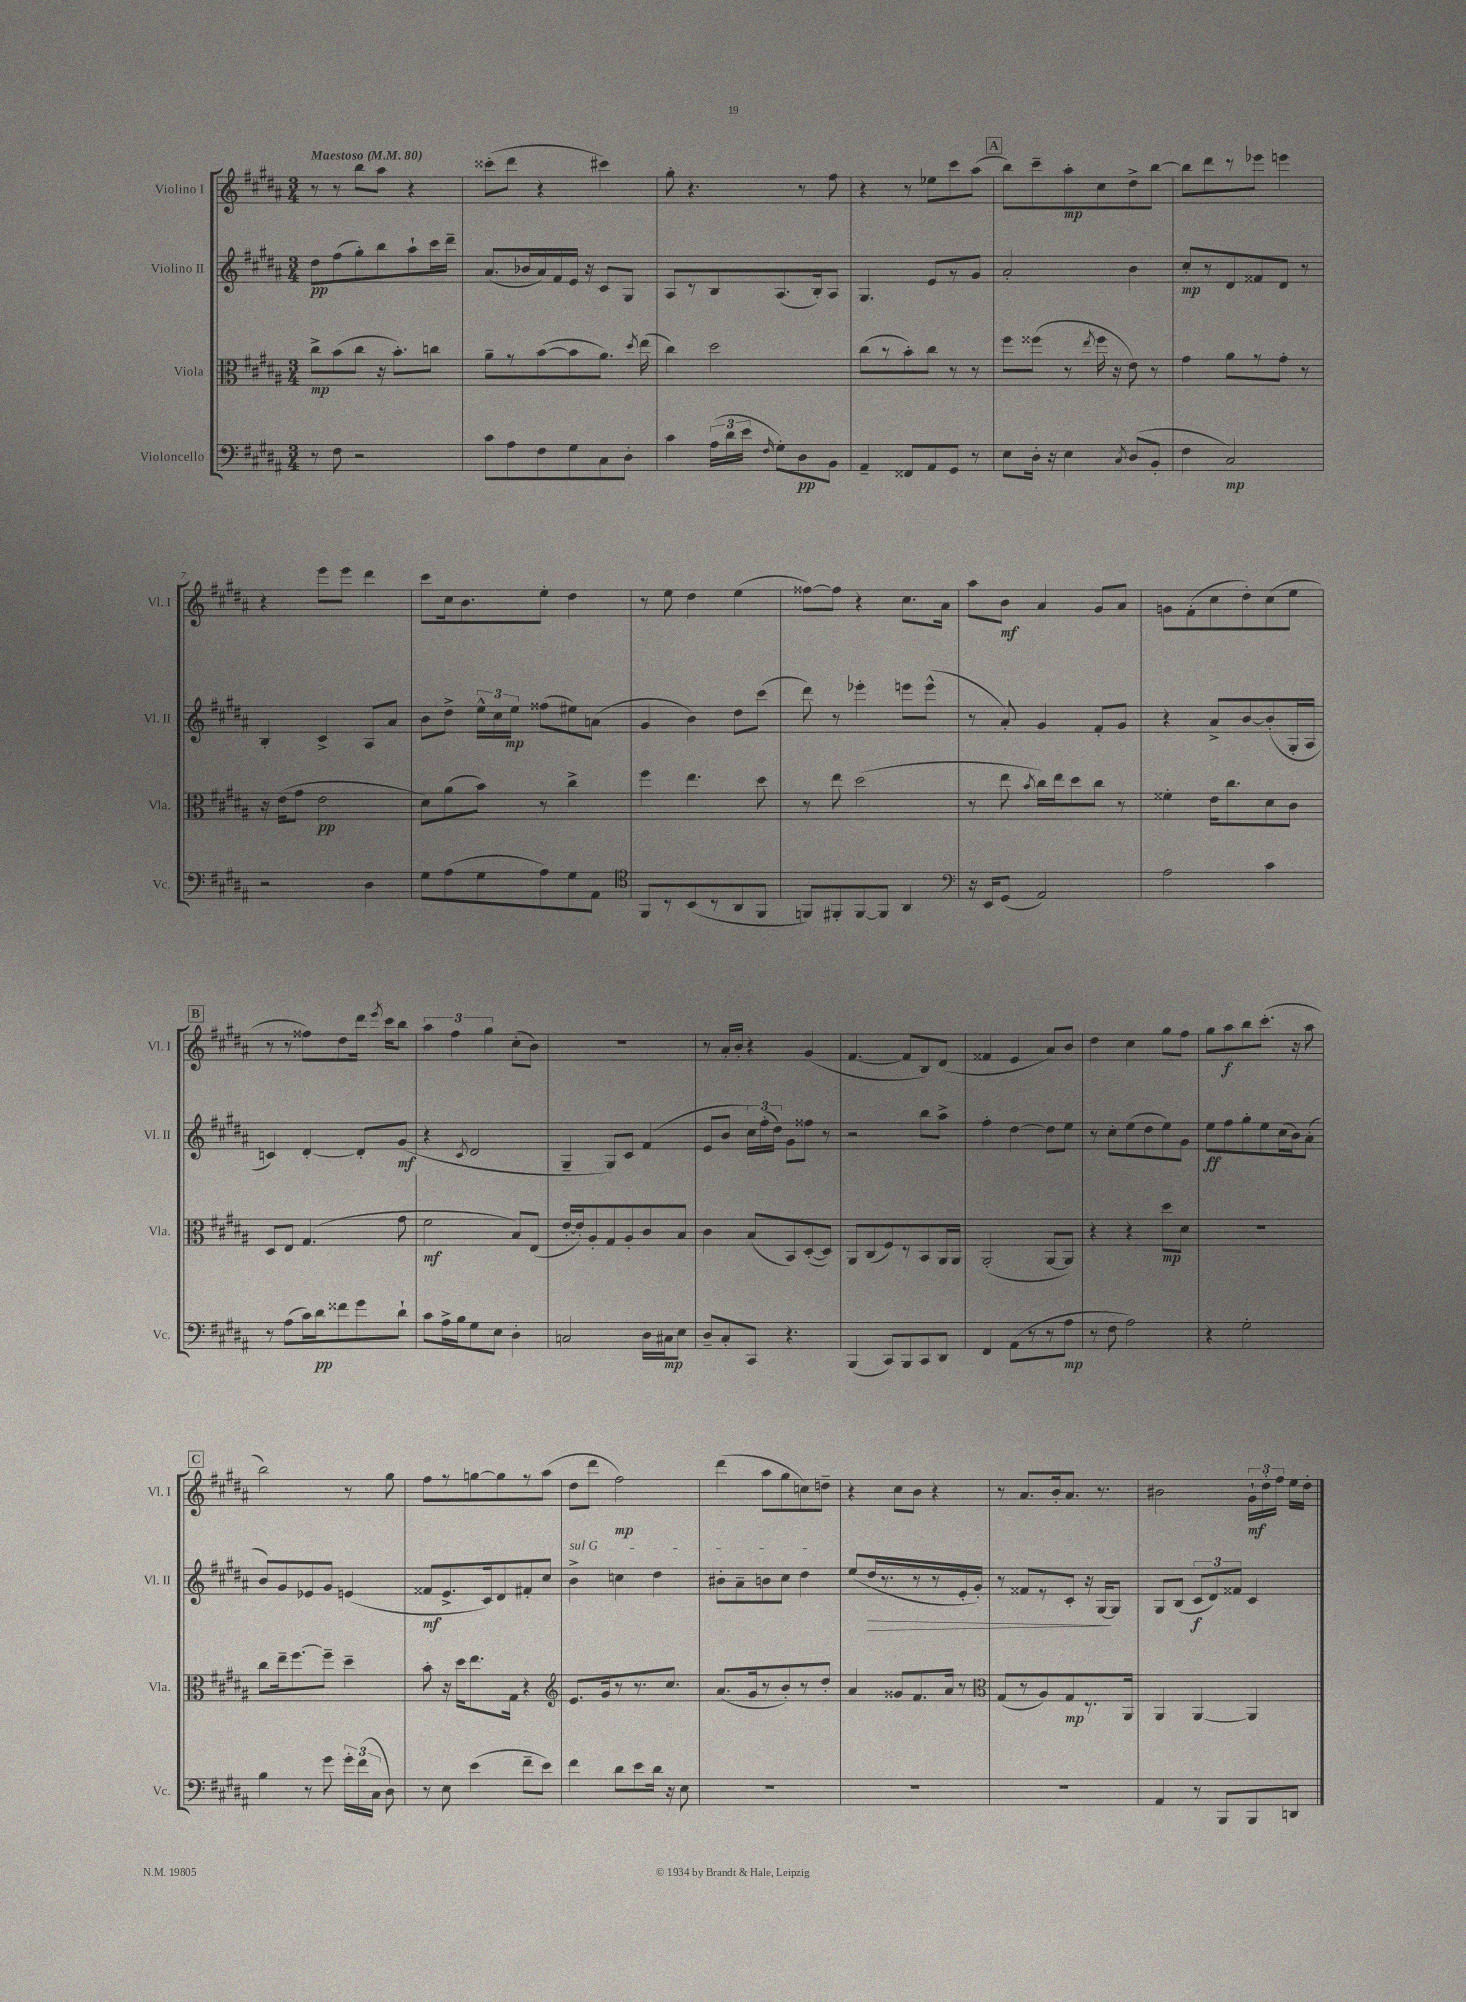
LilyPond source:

<<
\new StaffGroup <<
\new Staff = "s0" \with { instrumentName = "Violino I" shortInstrumentName = "Vl. I" } {
    \clef treble \key b \major \numericTimeSignature \time 3/4 \tempo "Maestoso" 4 = 80
    \autoBeamOff r8 r8 b''8[ ais''8] r4 |
    cisis'''8[-.( dis'''8] r4 cis'''4) |
    gis''8-. r4. r8 fis''8 |
    r4 r8 ees''8[ cis'''8 ais''8]( |
    \mark \markup { \box "A" } b''8[) cis'''8-- ais''8-.\mp cis''8 dis''8-> b''8]~ |
    b''8[ dis'''8 r8 ees'''8] e'''4 |
    r4 e'''8[ e'''8] dis'''4 |
    cis'''8[ cis''16 b'8. e''8]-. dis''4 |
    r8 e''8 dis''4 e''4( |
    fisis''8[~) fisis''8] r4 cis''8.[ ais'16] |
    ais''8[ b'8]\mf ais'4 gis'8[ ais'8] |
    g'8[ fis'8-.( cis''8 dis''8-.) cis''8( e''8] |
    \mark \markup { \box "B" } r8 r8 fisis''8[) dis''8 dis'''16] \acciaccatura { e'''8 } cis'''16[ b''8] |
    \tuplet 3/2 { ais''4 fis''4 gis''4 } cis''8[-.( b'8]) |
    R2. |
    r8 ais'16[-. b'16]-. r4 gis'4( |
    fis'4.~ fis'8[ b8) dis'8]( |
    fisis'4 e'4 ais'8[) b'8] |
    dis''4 cis''4 gis''8[ fis''8] |
    gis''8[ ais''8\f b''8 cis'''8.]-.( r16 ais''8 |
    \mark \markup { \box "C" } b''2) r8 gis''8 |
    fis''8[ r8 g''8~ g''8 r8 ais''8]( |
    dis''8[ dis'''8] fis''2\mp) |
    dis'''4( ais''8[ gis''8 c''8) d''8]-- |
    r4 cis''8[ b'8] r4 |
    r8 ais'8.[ b'16-. ais'8.] r8. |
    bis'2 \tuplet 3/2 { gis'16[-!\mf dis''16-. fis''16] } e''16[ dis''16]-. \bar "|." |
}
\new Staff = "s1" \with { instrumentName = "Violino II" shortInstrumentName = "Vl. II" } {
    \clef treble \key b \major \numericTimeSignature \time 3/4
    \autoBeamOff dis''8[\pp fis''8( gis''8-.) b''8 ais''8-! cis'''16 dis'''16]-- |
    ais'8.[( bes'16 ais'16) fis'16 e'16] r16 cis'8[ gis8] |
    ais8[ r8 b8 ais8.( b16-.) ais8] |
    gis4. e'8[ r8 gis'8] |
    \mark \markup { \box "A" } ais'2-. b'4 |
    cis''8[-.\mp r8 dis'8 fisis'8 dis'8] r8 |
    b4-. cis'4-> ais8[ ais'8] |
    b'8[ dis''8]-> \tuplet 3/2 { e''16[-^ cis''16 e''16]\mp } fisis''8[( eis''8) a'8]( |
    gis'4 b'4) dis''8[ cis'''8]( |
    dis'''8) r8 ees'''4-. e'''8[ e'''8]-^( |
    r8 ais'8-.) gis'4 fis'8[-. gis'8] |
    r4 ais'8[-> b'8~ b'8-.( gis16-. ais16] |
    \mark \markup { \box "B" } c'4) dis'4~-. dis'8[-. gis'8]\mf( |
    r4 \acciaccatura { cis'8 } dis'2 |
    gis4-- gis8[) cis'8] fis'4( |
    e'8[ b'8] \tuplet 3/2 { cis''16[) fis''16-.( dis''16]) } gis'8[ fisis''8] r8 |
    r2 b''8[ ais''8]-> |
    fis''4-. dis''4~ dis''8[ e''8] |
    r8 cis''8[-. e''8( dis''8 e''8) gis'8] |
    e''8[\ff fis''8 gis''8-. e''8 cis''16( b'16) ais'8]-.( |
    \mark \markup { \box "C" } b'8[) gis'8 ees'8 gis'8] e'4( |
    fisis'8[\mf e'8.-> cis'16) dis'8 fis'8-. cis''8] |
    \once \override TextSpanner.bound-details.left.text = \markup { \italic "sul G" } b'4->\startTextSpan c''4 dis''4 |
    bis'8[-. ais'8-- b'8 cis''8] dis''4\stopTextSpan |
    e''8[( dis''16\> r8. r8 r8 e'16-. gis'16]-.) |
    r8 fisis'8[ r8 cis'8]-. r16 gis16[~\! gis8] |
    gis8[ b8]( \tuplet 3/2 { cis'8[\f dis'8) fisis'8] } cis'4 \bar "|." |
}
\new Staff = "s2" \with { instrumentName = "Viola" shortInstrumentName = "Vla." } {
    \clef alto \key b \major \numericTimeSignature \time 3/4
    \autoBeamOff cis''8[->\mp b'8( cis''8] r16 b'8.[-.) c''8] |
    ais'8[-- r8 b'8~( b'8 ais'8.]) \acciaccatura { dis''8 } e''16( |
    cis''4) dis''2 |
    cis''8[( r8 b'8-.) cis''8] r8 r8 |
    \mark \markup { \box "A" } fis''8[ fisis''8]( r8 \acciaccatura { e''8 } fisis''16 r16 e'8) r8 |
    gis'4 ais'8[ r8 gis'8]-. r8 |
    r16 e'16[( gis'8] e'2\pp |
    dis'8[) ais'8( b'8]) r8 cis''4-> |
    fis''4 e''4. dis''8 |
    r8 e''8 dis''2( |
    r8 e''8 \acciaccatura { b'8 } cis''16[) e''16 dis''8 cis''8] r8 |
    fisis'4-. e'16[ cis''8. dis'8 cis'8] |
    \mark \markup { \box "B" } dis8[ e8] gis4.( gis'8 |
    fis'2\mf b8[) e8]( |
    e'16[~-. e'16-.) ais8-. gis8 ais8-. cis'8 b8] |
    cis'4 b8[( b,8) dis8~-.( dis8]) |
    ais,8[ cis8( fis8) r8 b,8 ais,16 ais,16] |
    ais,2-.( ais,8[~ ais,8]) |
    r4 r4 dis''8[\mp dis'8] |
    R2. |
    \mark \markup { \box "C" } cis''8[ e''16-- fis''8.~ fis''8]-- dis''4-- |
    b'8-. r16 dis''16[ e''8. gis16] r4 |
    \clef treble e'8.[ gis'16 r8 r8. cis''8.] |
    ais'8.[( gis'16 r8 b'8-.) r8 dis''8]-. |
    ais'4 gisis'8[ fis'8. ais'16] r8 |
    \clef alto gis8[( r8 ais8) gis8\mp r8. ais,16] |
    ais,4 ais,4~ ais,4 \bar "|." |
}
\new Staff = "s3" \with { instrumentName = "Violoncello" shortInstrumentName = "Vc." } {
    \clef bass \key b \major \numericTimeSignature \time 3/4
    \autoBeamOff r8 fis8 r2 |
    cis'8[ ais8 fis8 gis8 cis8 dis8]-. |
    cis'4 \tuplet 3/2 { ais16[( dis'16 e'16] } \grace { fis16 } gis8[-.) dis8\pp b,8] |
    ais,4-- fisis,8[ ais,8 gis,8] r8 |
    \mark \markup { \box "A" } e8[ dis16]-. r16 e4 \acciaccatura { cis8 } dis8[( b,8]-. |
    fis4 cis2\mp) |
    r2 dis4 |
    gis8[ ais8( gis8 ais8) gis8 ais,8] |
    \clef tenor fis,8[ r8 b,8( r8 ais,8 fis,8] |
    f,8[) fis,8-. fis,8~ fis,8] ais,4 |
    \clef bass r16 e,16[ gis,8]( ais,2) |
    ais2 cis'4 |
    \mark \markup { \box "B" } r8 ais8[( cis'16) dis'16\pp fisis'8 gis'8 dis'8]-! |
    cis'8[ ais16-> b16 gis8 e8] dis4-. |
    c2 dis16[ cis16\mp e8] |
    dis8[-- cis8-. cis,8] r4. |
    b,,4( cis,8[) b,,8 cis,8 dis,8] |
    fis,4 ais,8[( r8 r8 ais8]\mp |
    r8 fis8 ais2) |
    r4 gis2-. |
    \mark \markup { \box "C" } b4 r8 gis'8 \tuplet 3/2 { gis'16[-. fis'16( cis16] } dis8) |
    r8 e8 e'4( fis'8[-- e'8]) |
    fis'4 dis'8[ e'8 dis'16] r16 e8 |
    R2. |
    R2. |
    R2. |
    ais,4 r8 b,,8[ b,,8 d,8] \bar "|." |
}
>>
>>
